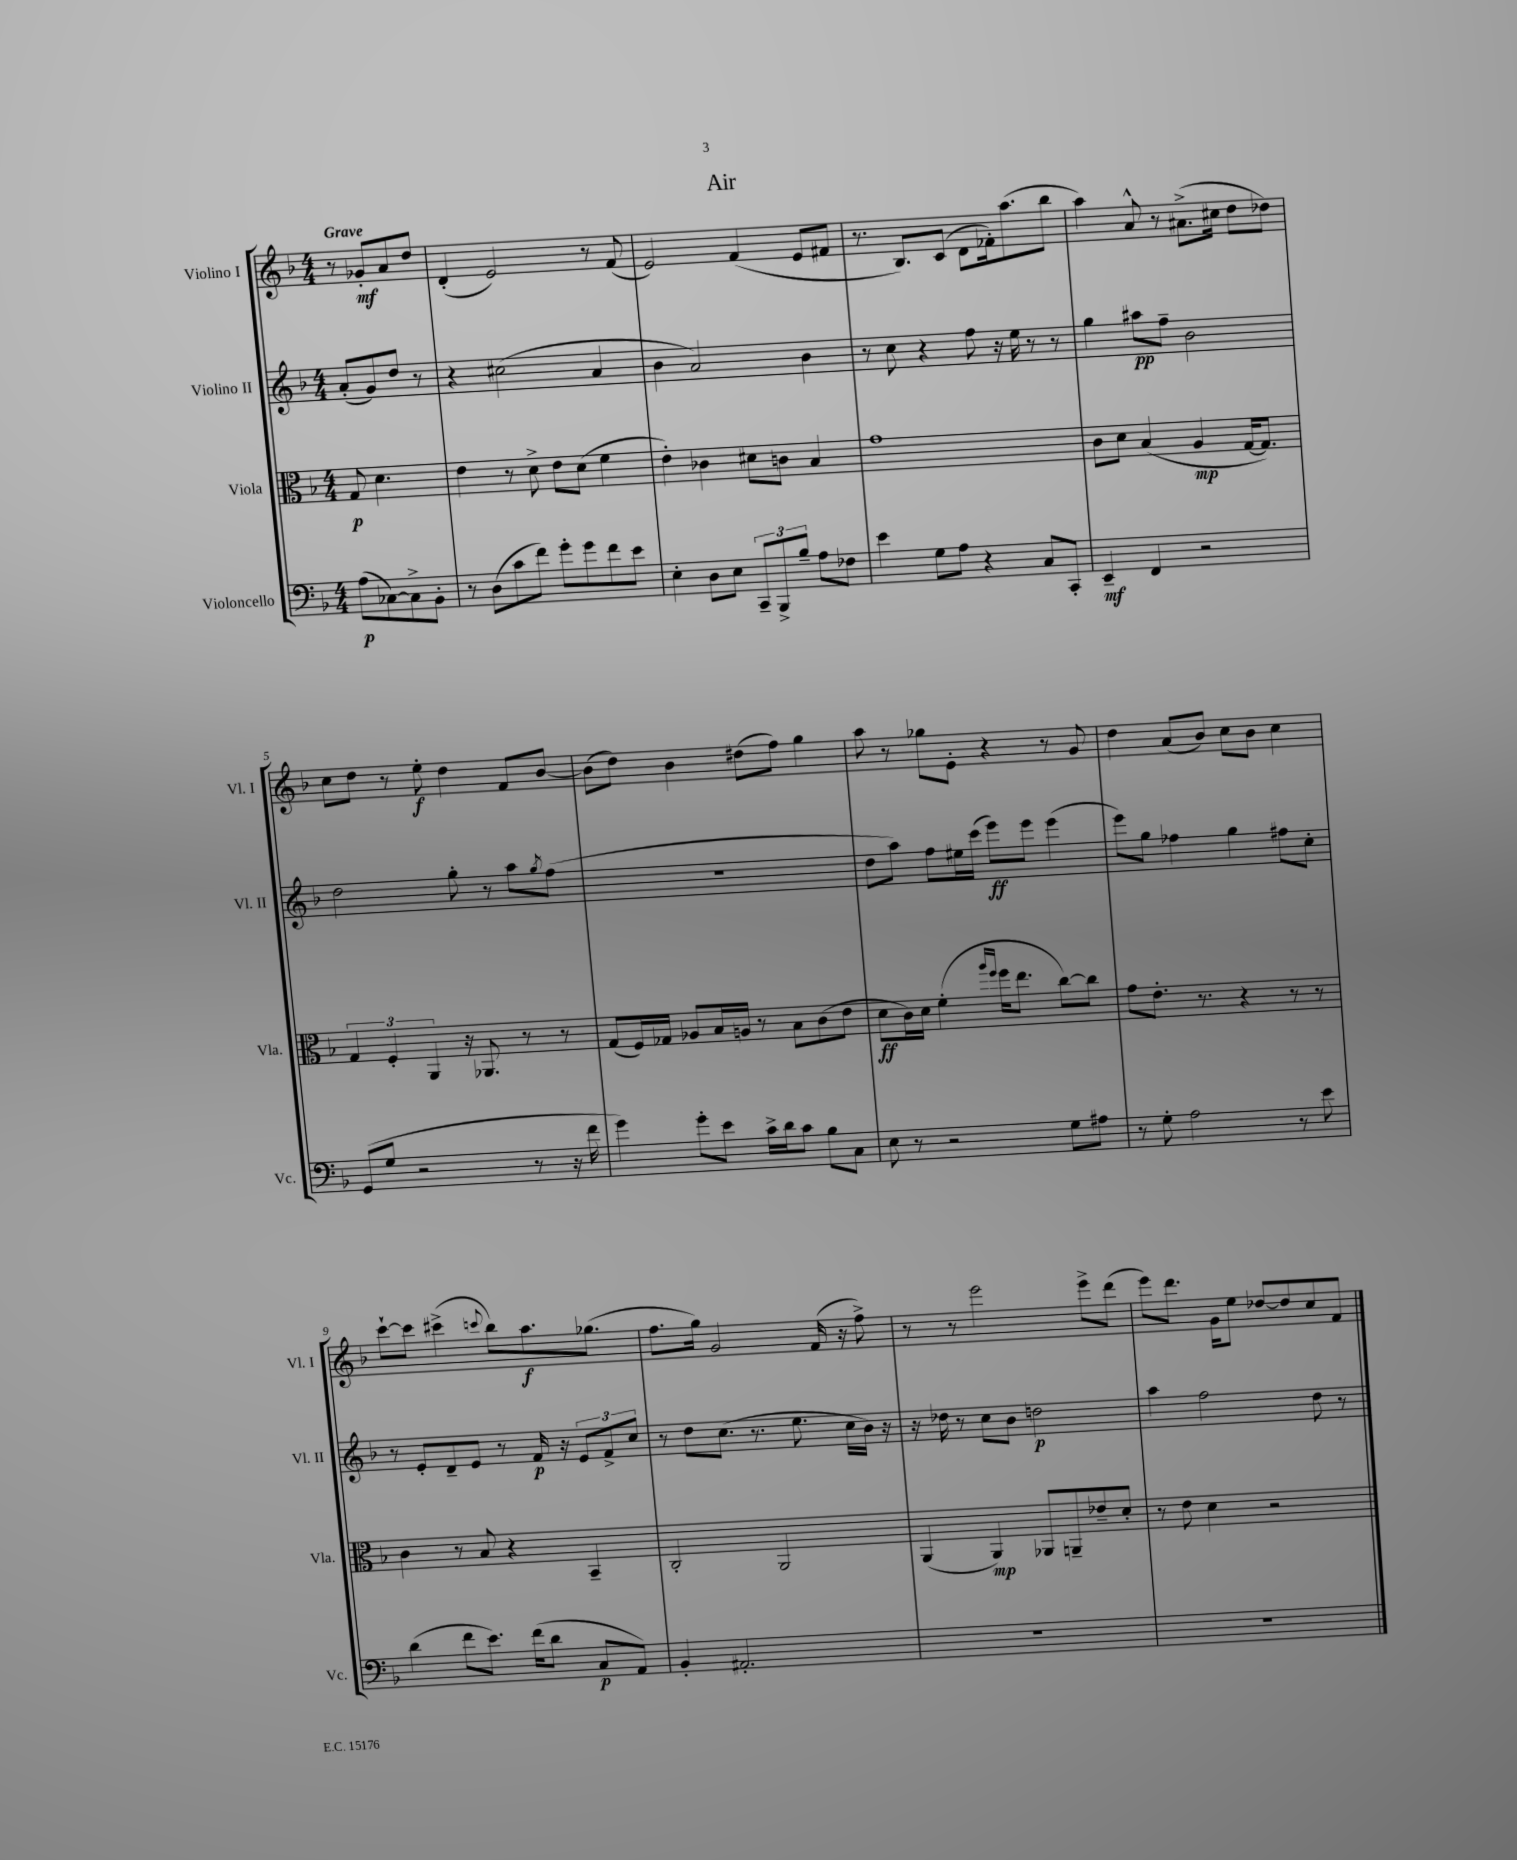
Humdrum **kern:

**kern	**kern	**kern	**kern
*staff4	*staff3	*staff2	*staff1
*clefF4	*clefC3	*clefG2	*clefG2
*k[b-]	*k[b-]	*k[b-]	*k[b-]
*M4/4	*M4/4	*M4/4	*M4/4
(8A	8G	(8a'	8r
[8C-)	4.d	8g)	8g-'
8C-^]	.	8dd	8a
8BB-'	.	8r	8dd
=	=	=	=
8r	4e	4r	(4d'
(8D	.	.	.
8c	8r	(2cc#	2e)
8f)	8d^	.	.
8g'	8e	.	.
8g	(8d	.	.
8f	4f	4a	8r
8e	.	.	(8f
=	=	=	=
4E'	4e')	4b-	2e)
8D	4c-	2a)	.
8E	.	.	.
12CC~	8d#	.	(4f
12BBB-^	.	.	.
.	8c	.	.
12B-~	.	.	.
8A	4B-	4b-	8e
8F-	.	.	8f#
=	=	=	=
4e	1g	8r	8.r
.	.	8cc	.
.	.	.	8.B-)
8G	.	4r	.
8A	.	.	(8c
4r	.	8ff	8d
.	.	16r	16f-')
.	.	16ee	(8.aa
8C	.	8r	.
8CC'	.	8r	8bb-
=	=	=	=
4EE~	8c	4gg	4aa)
.	8d	.	.
4FF	(4B-	8aa#	8a^^
.	.	8ff~	8r
2r	4A	2b-	(8.a#^
.	.	.	16cc#
.	[16G	.	8dd
.	8.G])	.	.
.	.	.	8dd-)
=	=	=	=
(8GG	6G	2dd	8cc
8G	.	.	8dd
.	6F'	.	.
2r	.	.	8r
.	6AA	.	.
.	.	.	8ee'
.	16r	8gg'	4dd
.	8.AA-	.	.
.	.	8r	.
8r	8r	8aa	8f
.	.	8qgg	.
16r	8r	(8ff	[8b-
16f	.	.	.
=	=	=	=
4g)	(8G	1r	(8b-]
.	16F)	.	8dd)
.	16G-	.	.
8g'	8A-	.	4b-
8e	16B-	.	.
.	16A	.	.
16c^	8r	.	(8dd#
16d	.	.	.
8c	8B-	.	8ff)
8B-	(8c	.	4gg
8C	8e	.	.
=	=	=	=
8E	8d	8dd	8aa
8r	16c)	8aa)	8r
.	16d	.	.
2r	(4f'	8ff	8gg-
.	.	16ee#	8e'
.	.	(16ccc	.
.	16qqaa	.	.
.	16qqff	.	.
.	16ff	8eee)	4r
.	8.ee	.	.
.	.	8eee	.
8G	[8cc)	(4eee	8r
8A#	8cc]	.	8g
=	=	=	=
8r	8g	8eee)	4dd
8G'	8.e'	8gg	.
2A	.	4ff-	(8a
.	8.r	.	.
.	.	.	8b-)
.	4r	4gg	8cc
.	.	.	8b-
8r	8r	8ff#	4cc
8e	8r	8cc'	.
=	=	=	=
(4d	4c	8r	[8ccc`
.	.	8e'	8ccc]
8f	8r	8d~	(4ccc#^
8.e)	8B-	8e	.
.	.	.	8qqccc
.	4r	8r	8bb-)
(16f	.	.	.
8d	.	16f	8.aa
.	.	16r	.
8C	4BB-~	12e	.
.	.	.	(8.gg-
.	.	12f^	.
8AA)	.	.	.
.	.	12cc	.
=	=	=	=
4BB-'	2C'	8r	8.ff
.	.	8dd	.
.	.	.	16gg)
2.AA#'	.	(8.cc	2g
.	.	8.r	.
.	2AA	.	.
.	.	8.ee	.
.	.	.	(16f
.	.	16cc	16r
.	.	16b-)	8ff^)
.	.	16r	.
=	=	=	=
1r	(4AA	16r	8r
.	.	16dd-	.
.	.	8r	8r
.	4AA)	8cc	2eee
.	.	8b-	.
.	8AA-	2dd	.
.	8AA~	.	.
.	8e-~	.	8eee^
.	8d'	.	(8ddd
=	=	=	=
1r	8r	4aa	8eee)
.	8e	.	8.ddd
.	4d	2ff	.
.	.	.	16g
.	.	.	8ee
.	2r	.	[8dd-
.	.	.	8dd-]
.	.	8dd	8cc
.	.	8r	8f
==	==	==	==
*-	*-	*-	*-
